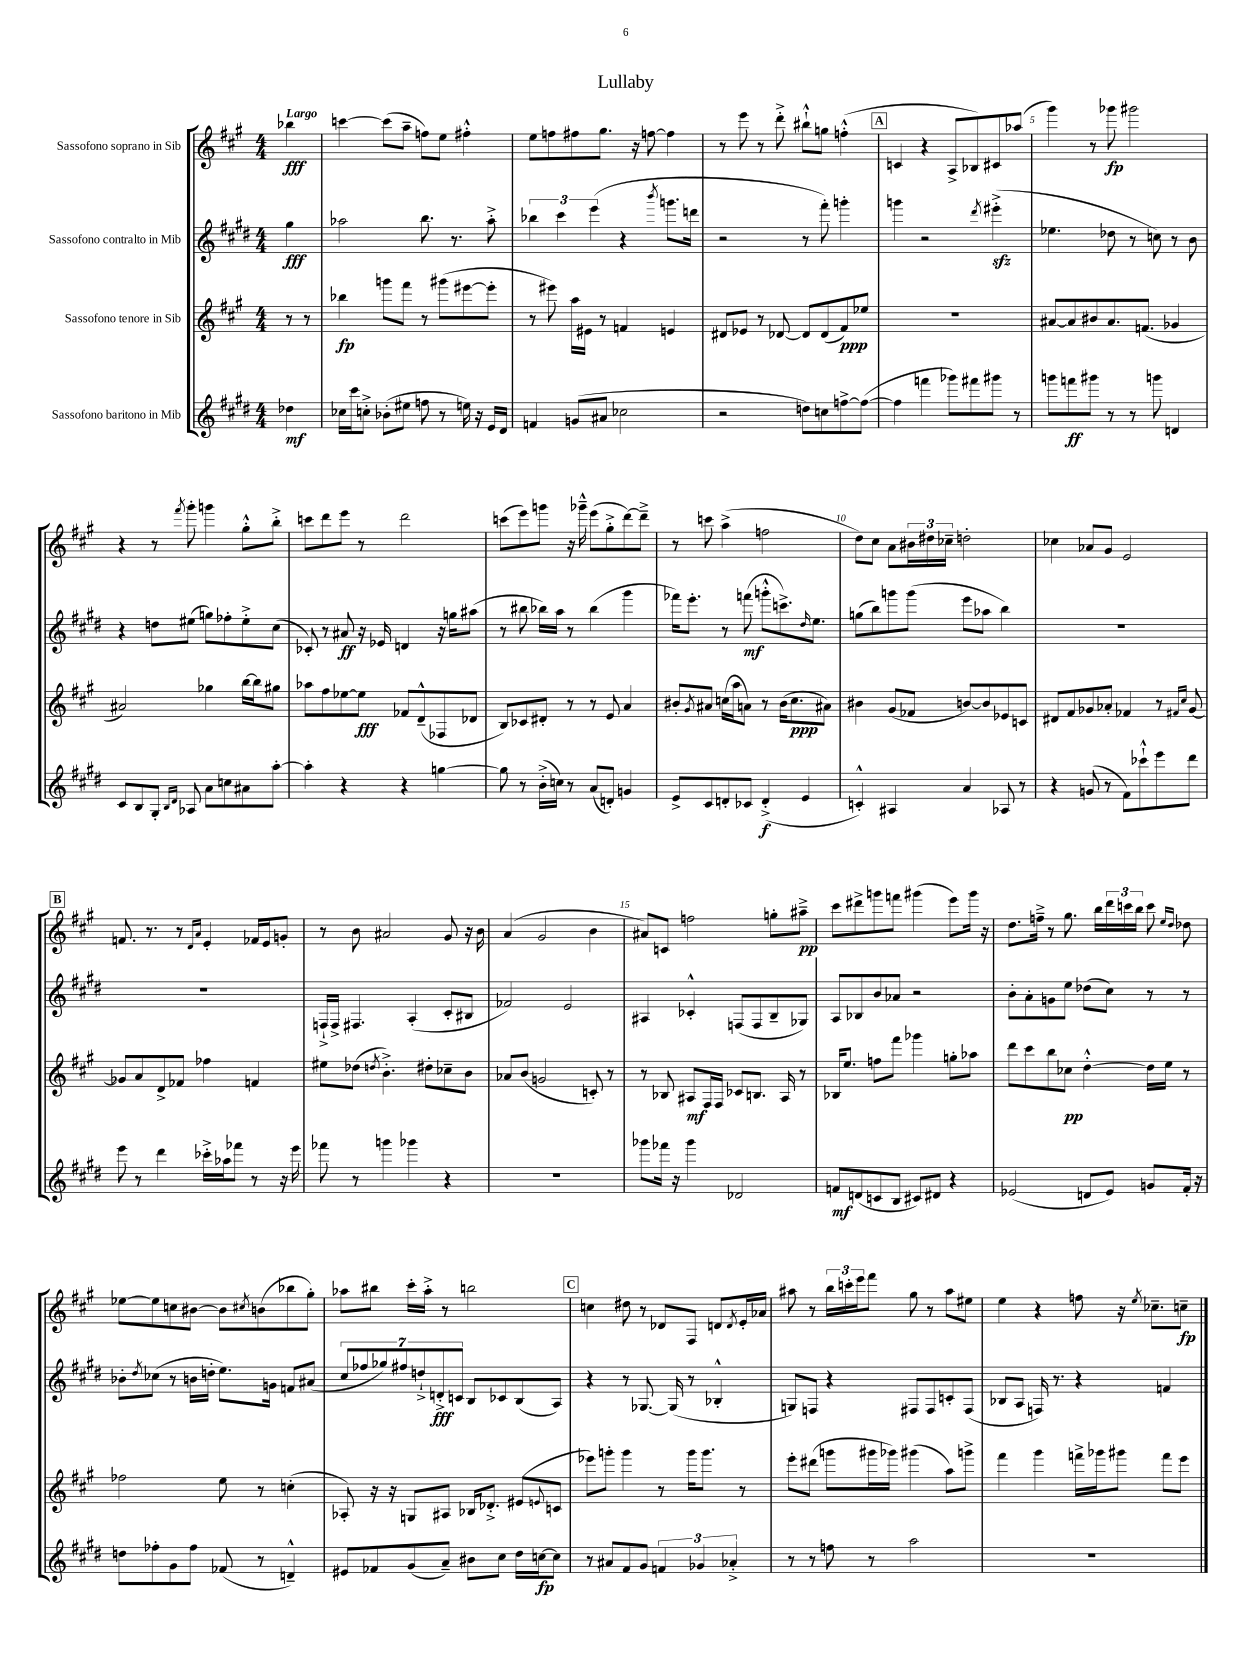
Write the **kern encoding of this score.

**kern	**kern	**kern	**kern
*staff4	*staff3	*staff2	*staff1
*clefG2	*clefG2	*clefG2	*clefG2
*k[f#c#g#d#]	*k[f#c#g#]	*k[f#c#g#d#]	*k[f#c#g#]
*M4/4	*M4/4	*M4/4	*M4/4
4dd-	8r	4gg#	4bb-
.	8r	.	.
=	=	=	=
16cc-	4bb-	2aa-	[4ccc
16ccc#	.	.	.
8cc'^	.	.	.
(8b-'	8ggg	.	(8ccc]
8ee#	8fff#	.	8aa~
8ff	8r	8.bb	8ff)
8r	(8ggg#	.	8ee
.	.	8.r	.
16ee)	[8eee#	.	4ff#'^^
16r	.	.	.
16e	8eee#']	8aa-'^	.
16d#	.	.	.
=	=	=	=
4f	8r	6bb-	8ee
.	8eee#)	.	8ff
.	.	6ccc#	.
(8g	16aa	.	8ff#
.	16e#	.	.
.	.	(6eee	.
8a#	8r	.	8.gg#
2cc-	4f	4r	.
.	.	.	16r
.	.	.	[8ff
.	.	8qbbb	.
.	4e	8.ggg	4ff]
.	.	16ddd	.
=	=	=	=
2r	8d#	2r	8r
.	8e-	.	8eee
.	8r	.	8r
.	[8d-	.	8ddd'^
8dd)	8d-]	8r	8bb#`^^
8cc	(8d-	8fff#')	8gg
[8ff^	8f#)	4ggg'	(4ff'^^
(8ff_	8ee-	.	.
=	=	=	=
4ff]	1r	4ggg	4c
4fff	.	2r	4r
8ggg-)	.	.	8A^
8fff#	.	.	8B-)
.	.	8qddd#	.
8ggg#	.	(4eee#'^	8c#
8r	.	.	(8aa-
=	=	=	=
8ggg	[8a#	4.ee-	4ggg#)
8fff	8a#]	.	.
8ggg#	8b#	.	8r
8r	8.a#	8dd-	8ggg-
8r	.	8r	2ggg#
.	(8.f	.	.
8ggg	.	8cc)	.
4d	4g-	8r	.
.	.	8b	.
=	=	=	=
8c#	2a#)	4r	4r
8B	.	.	.
8G#'	.	8dd	8r
16qqB	.	.	.
16qqd#	.	.	8qfff#
8A-	.	(8ee#	8ggg#'
8a	4gg-	8gg)	4ggg
8cc	.	8ff-'	.
8a#	[16bb	8ee#'^	8gg#'^^
.	16bb]	.	.
[8aa'	8gg#	(8cc#	8bb'^
=	=	=	=
4aa']	8aa-	8c-')	8ccc
.	8ff#	8r	8ddd
4r	[8ee-	8a#	8eee
.	8ee-]	16r	8r
.	.	16e-	.
4r	8f-	4d	2ddd
.	(8d~^^	.	.
[4gg	8F-	16r	.
.	.	16gg	.
.	8d-	(8aa#	.
=	=	=	=
8gg]	8B)	8r	(8ccc
8r	8c-	8bb#	8eee)
(16b'^	8d#'	16bb-)	8ggg
16cc)	.	16aa	.
8r	8r	8r	16r
.	.	.	16ggg-~^^
(8a	8r	(4bb-	(8eee
8d')	8e	.	8gg#'^
4g	4a	4ggg#	[8ddd)
.	.	.	8ddd~^]
=	=	=	=
8e^	8b#'	16fff-)	8r
.	.	8.eee'	.
.	8qg#	.	.
8c#	8a#	.	8ccc
8d'	(16cc	8r	(4aa^
.	16aa	.	.
8c-	8a)	(8fff	.
(4d'^	8r	8ggg'^^	2ff
.	(16b#	8.ccc^)	.
.	8.cc	.	.
4e	.	.	.
.	.	16qqdd#	.
.	.	8.ee	.
.	8a#)	.	.
=	=	=	=
4c'^^)	4b#	(8gg	8dd)
.	.	8bb)	8cc#
4A#	(8g#	8ggg	8a
.	8f-	(8ggg	24b#
.	.	.	24dd#
.	.	.	24cc-~
4a	[8b)	8eee	2dd'
.	8b]	8aa-	.
8A-	8e-	4bb)	.
8r	8c	.	.
=	=	=	=
4r	8d#	1r	4cc-
.	8f#	.	.
(8g	8g-	.	8a-
8r	8a-'	.	8g#
8f#)	4f-	.	2e
8ccc-`^^	.	.	.
8eee	8r	.	.
.	16qqf#	.	.
.	16qqcc#	.	.
8ddd#	[8g-	.	.
=	=	=	=
8eee	8g-]	1r	8.f
8r	8a	.	.
.	.	.	8.r
4ddd#	8d^	.	.
.	8f-	.	8r
.	.	.	16qqd
.	.	.	16qqa
16ccc-'^	4ff-	.	4e'
16aa-	.	.	.
8fff-	.	.	.
8r	4f	.	16f-
.	.	.	16e
16r	.	.	8g'
16eee	.	.	.
=	=	=	=
8fff-	8ee#	16F`^	8r
.	.	16F^	.
8r	(8dd-	4.F#	8b
.	8qdd	.	.
4ggg	4.b'^)	.	2a#
4ggg-	.	(4A'	.
.	8dd#'	.	.
4r	8cc-~	8c#'	8g#
.	8b	8B#	16r
.	.	.	16b
=	=	=	=
1r	8a-	2f-)	(4a
.	(8b	.	.
.	2g	.	2g#
.	.	2e	.
.	8c')	.	4b
.	8r	.	.
=	=	=	=
8ggg-	8r	4A#	8a#)
16fff-	8B-	.	8c
16r	.	.	.
4ggg-	8A#	4c-'^^	2ff
.	16F#	.	.
.	16F#	.	.
2d-	8c-	(8F	.
.	8.B	8F	.
.	.	8B~	8gg'
.	16A#	.	.
.	8r	8G-)	8aa#~^
=	=	=	=
8f	16B-	8A	8ccc#
.	8.ee	.	.
(8d	.	8B-	8ddd#^
8c	8ff	8b	8ggg
8B	8fff#	8a-	8fff
8c#)	4ggg-	2r	(4ggg#
8d#	.	.	.
4r	8gg'	.	8eee)
.	8aa-	.	16ggg#
.	.	.	16r
=	=	=	=
(2e-	8ddd	8b'	8.dd
.	8ccc#	8a'	.
.	.	.	16ff~^
.	8bb	8g	8r
.	8cc-	8ee	8.gg#
8d	[4dd'^^	(8dd-	.
.	.	.	16bb
8e-)	.	8cc#)	24ddd
.	.	.	24ccc
.	.	.	24bb
8g	16dd]	8r	8ccc
.	16ee	.	.
.	.	.	16qqee
.	.	.	16qqdd
16f#'	8r	8r	8dd-
16r	.	.	.
=	=	=	=
8dd	2ff-	8b-'	[8ee-
.	.	8qdd#	.
8ff-'	.	(8cc-	8ee-]
8g#	.	8r	8cc
8ff-	.	16b	[8b#
.	.	16dd'	.
(8f-	8ee	8.ee)	8b#]
.	.	.	8qcc#
8r	8r	.	(8b
.	.	16g	.
4d~^^)	(4cc'	8f	8bb-
.	.	(8a#	8gg#')
=	=	=	=
8e#	8A-')	14cc#	8aa-
.	.	14ff-	.
8f-	16r	.	8bb#
.	.	14gg-)	.
.	16r	.	.
.	.	14ff#	.
(8g#	8G	.	16ccc#'
.	.	14dd`^	.
.	.	.	16aa-'^
.	.	14d'^	.
8a~)	8A#	.	8r
.	.	14c	.
8b#	16B-	8B	2bb
.	8.d-'^	.	.
8cc#	.	8c-	.
16dd#	(8e#	(8B	.
[16cc	.	.	.
.	8qqe	.	.
8cc]	8c	8A)	.
=	=	=	=
8r	8eee-)	4r	4cc
8a#	8ggg'	.	.
8f#	4ggg	8r	8dd#
8g#	.	[8.G-	8r
6f	8r	.	8d-
.	.	(16G-]	.
.	16ggg	8r	8F#
6g-	.	.	.
.	8.ggg	.	.
.	.	4B-'^^	8d
6a-'^	.	.	.
.	.	.	8qd
.	8r	.	16e'
.	.	.	16a-
=	=	=	=
8r	8eee'	8G)	8aa#
8r	(8ddd#	8F	8r
8ff	8ggg	4r	24bb
.	.	.	24ccc'
.	.	.	24eee
8r	16ggg#	.	8fff#
.	16ggg-)	.	.
2aa	(4ggg#	8F#	8gg#
.	.	8F#	8r
.	8aa)	8c'	8aa#
.	8ggg^	(8F#	8ee#
=	=	=	=
1r	4fff#	8B-	4ee
.	.	8A	.
.	4ggg#	16F)	4r
.	.	8.r	.
.	16fff^	4r	8ff
.	16ggg-	.	.
.	8ggg#	.	16r
.	.	.	8qee
.	.	.	8.cc-~
.	8fff	4f	.
.	8eee	.	8cc~
==	==	==	==
*-	*-	*-	*-
